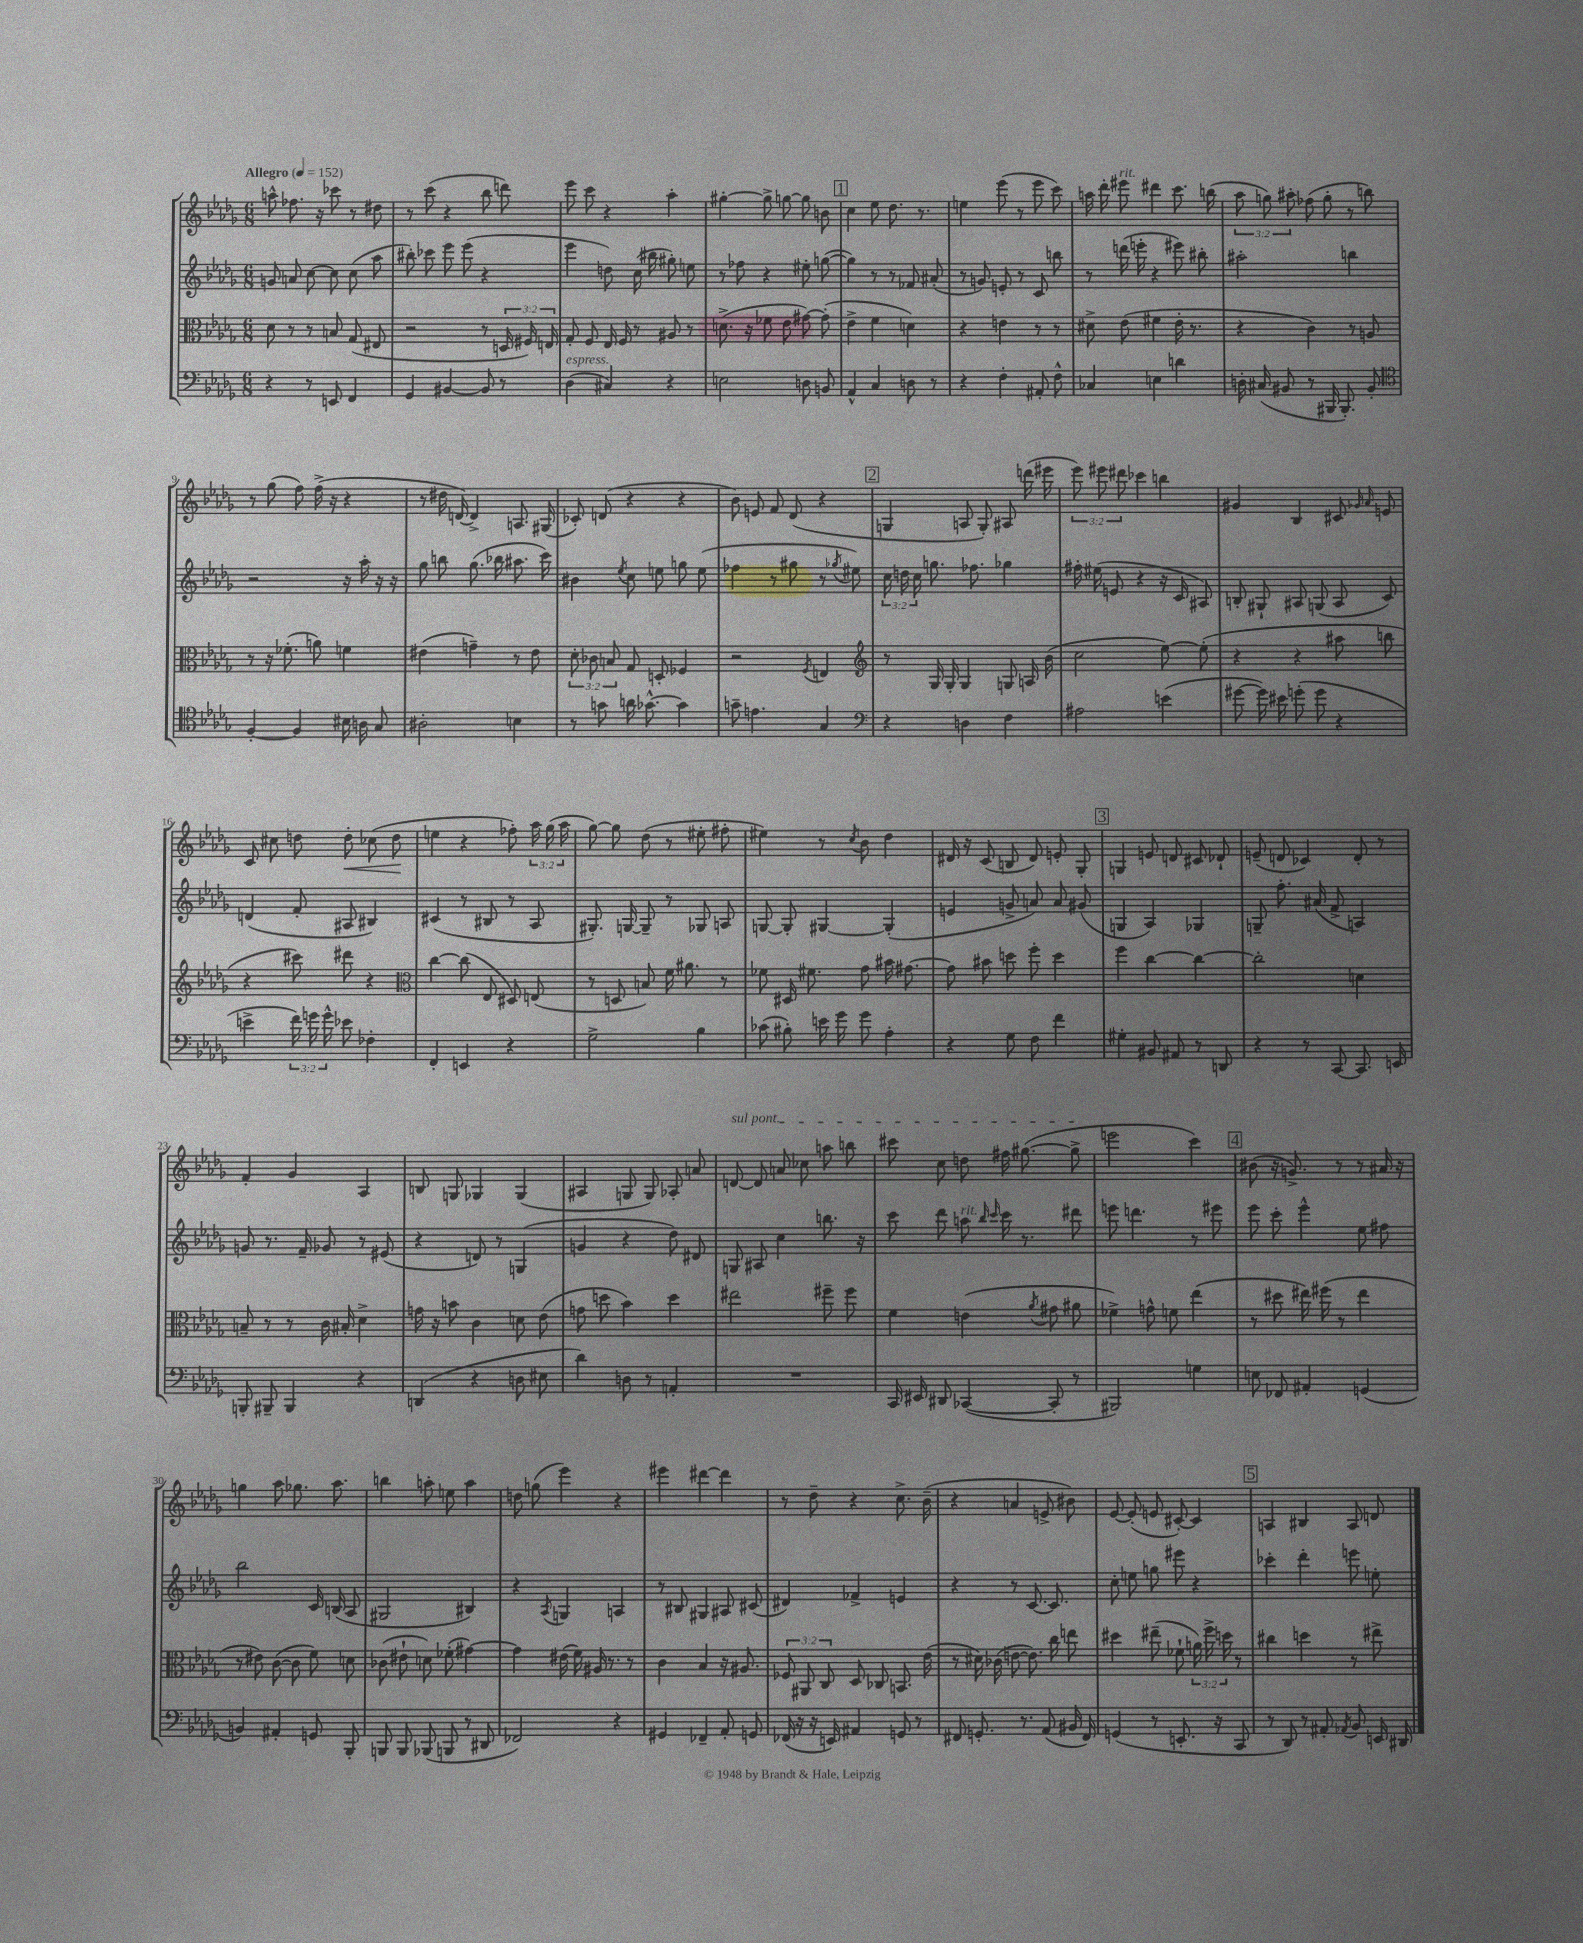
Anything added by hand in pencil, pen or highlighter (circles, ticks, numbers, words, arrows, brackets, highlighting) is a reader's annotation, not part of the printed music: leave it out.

**kern	**kern	**kern	**kern
*staff4	*staff3	*staff2	*staff1
*clefF4	*clefC3	*clefG2	*clefG2
*k[b-e-a-d-g-]	*k[b-e-a-d-g-]	*k[b-e-a-d-g-]	*k[b-e-a-d-g-]
*M6/8	*M6/8	*M6/8	*M6/8
*MM152	*MM152	*MM152	*MM152
4r	8d-\	8g/	8aa^^\
.	8r	8a/	8.ff-\
8r	8r	[8cc\	.
.	.	.	16r
8EE/	8B/	8cc\]	8ccc-\
4FF/	(8G-/	(8cc\	8r
.	8E#/	8aa-\	8dd#\
=	=	=	=
4GG-/	2r	8bb#'\)	8r
.	.	8ccc-\	(8ccc\
[4BB#/	.	8eee-\	4r
.	.	(8eee-\	.
8BB#/]	8r	4r	8bb-\
8r	24D/	.	8ddd\)
.	24F#/)	.	.
.	24E/	.	.
=	=	=	=
(4D-\	8G-'/	4eee-\	8eee-\
.	8F/	.	8ccc\
4C#/)	16E-/	8dd\)	4r
.	16F/	.	.
.	8r	(16cc\	.
.	.	16bb#\	.
4r	8A#/	8gg#'\)	4aa-'\
.	8r	8ee\	.
=	=	=	=
2E\	(8.d^\	8r	[4gg#'\
.	.	8ff-\	.
.	16r	.	.
.	8f-\	4r	8gg#^\]
.	8e-\	.	[8gg\
8D\	[8g#\)	8ee#'\	8gg\]
8BB/	(8g#'\]	([8gg\	8b\
=	=	=	=
4AA-^^/	4e-^\	4gg\])	4cc\
4C/	4f\	8r	8ee-\
.	.	8r	8.dd-\
8D\	4d\)	8f-/	.
.	.	.	8.r
8r	.	(8a#'/	.
=	=	=	=
4r	4r	8r	4ee\
.	.	8g/)	.
4F'\	4e\	8e'/	(8eee-\
.	.	8r	8r
8AA#'/	8r	8c/	8eee-\
8F^^\	8r	8bb\	8ccc\)
=	=	=	=
4C-/	8d#^\	8r	16aa\
.	.	.	16ddd-'\
.	(8e-\	(16ddd\	8eee#\
.	.	16eee'\	.
4E\	4f#\	4r	4ddd#\
4d\	16e-'\	8eee#\)	8.ccc\
.	8.r	.	.
.	.	8bb#'\	.
.	.	.	(16bb\
=	=	=	=
16D'\	4r	2aa#'\	12aa-\
(16C#/	.	.	.
.	.	.	12gg\)
8BB#/	.	.	.
.	.	.	12aa#'\
8r	4c\)	.	(8ff-\
16BBB#/	.	.	8gg'\
8.BBB#'/)	.	.	.
.	8r	4bb\	8r
8BB#'/	8A/	.	8bb\)
=	=	=	=
*clefC4	*	*	*
[4F'/	8r	2r	8r
.	16r	.	(8gg-\
.	(8.f-'\	.	.
4F/]	.	.	8ff\)
.	8a\)	.	(16ff^\
.	.	.	16r
16B#\	4f\	16r	4r
16A\	.	16aa-'\	.
8G-/	.	16r	.
.	.	16r	.
=	=	=	=
2A#'\	(4e#\	8gg-\	8r
.	.	8bb\	16dd#\
.	.	.	[16d/)
.	4g~\)	(8.gg-\	4d^/]
.	.	16bb-\	.
4B\	8r	8.aa#\	8.A/
.	8e#\	.	.
.	.	16ccc\)	(16G#/
=	=	=	=
8r	12d-'\	4b#\	8c-'/)
.	12c-\	.	.
8g\	.	.	(8d/
.	12B/	.	.
.	.	8qee-/	.
16a\	8G-/	8cc\	4r
[8.g-^^\	.	.	.
.	8D'/	8ee\	.
4g-\]	4F-/	8gg\	4r
.	.	(8ee\	.
=	=	=	=
8g~\	2r	4ff-\	8b-\)
4.e\	.	.	8e/
.	.	8r	8f/
.	.	8gg#\	(8d-/
.	8qF/	.	.
4G-/	4E/	8r	4r
.	.	8qgg-/	.
.	.	8ee#\)	.
=	=	=	=
*clefF4	*clefG2	*	*
4r	8r	24cc\	4G/
.	.	24dd\	.
.	.	24cc\	.
.	16G-/	8.gg\	.
.	16G-'/	.	.
4D\	4G-/	.	8A/
.	.	8.ff-\	.
.	.	.	8G'/)
4F\	8G/	4gg-\	8A#/
.	16A/	.	(16ddd\
.	(16b-\	.	16eee#\
=	=	=	=
2A#\	2cc\	16ff#'\	12eee-\)
.	.	(16ee#\	.
.	.	.	12eee#\
.	.	8e/	.
.	.	.	12ddd#\
.	.	4r	4ccc-\
(4e\	[8ee-\)	16r	4bb\
.	.	16c/	.
.	(8ee-'\]	8A#/)	.
=	=	=	=
[8g#\	4r	8B'/	4g#/
16g#\])	.	8G#`/	.
16e#\	.	.	.
(8g'\	4r	8A#/	4B-/
8g\	.	(8G/	.
4r	8aa#\	8A#/	8c#/
.	.	.	16qqg-/
.	.	.	16qqa-/
.	8bb\	8c/)	8e/
=	=	=	=
4e^\	4r	(4d/	8c/
.	.	.	8cc#\
24f\)	8ccc#\)	8f'/	8dd\
24g\	.	.	.
24g^^\	.	.	.
8e-\	8ddd#\	8A#/	8dd'\
4F-'\	4r	4B#/)	(8cc-\
.	.	.	8dd\
=	=	=	=
*	*clefC3	*	*
4FF'/	[4cc\	(4c#/	4ee\
4EE/	(8cc\]	8r	4r
.	8E-/	8B#/	.
4r	8D#/)	8r	8ff-'\)
.	(8E/	8A-/	24aa-\
.	.	.	(24gg-\
.	.	.	24aa-\
=	=	=	=
2G-^\	8r	8.G#'/)	[8gg-\)
.	8D/	.	8gg-\]
.	.	[16G/	.
.	8B/)	8G~/]	(8dd-\
.	16f\	8r	8r
.	8.a#\	.	.
4B-\	.	8G-/	8ee#'\
.	8r	8A/	8ff#'\
=	=	=	=
(8c-\	8f-\	[8G/	4ee#\)
8B#'\)	16D#/	8G'/]	.
.	8.f#\	.	.
16e\	.	[4G#/	8r
16g-\	.	.	.
.	.	.	8qcc/
8g-\	8g-\	.	8b-\
4A-'\	16b#\	(4G#'/]	4dd-\
.	[8.g#\	.	.
=	=	=	=
4r	8g#\]	4e/	16d#/
.	.	.	16r
.	8b#\	.	(8c/
8G-\	8dd\	8g^/	8B/
8F\	8ff'\	8a/)	8d#/)
4f\	4dd\	8a/	8e'/
.	.	(8g#/	8G-'/
=	=	=	=
4G#'\	4ff\	4G/	4G/
8BB#/	[4cc\	4A-/)	8e/
8AA#/	.	.	8d/
8r	4cc\_	4G-/	8c#/
8DD/	.	.	8d-`/
=	=	=	=
4r	2cc'\]	8G~/	(8e~/
.	.	8.ff'\	8d/
8r	.	.	4c-/)
.	.	(16a#/	.
[8CC/	.	8f^/	.
8.CC/]	4d\	4A/)	8d'/
.	.	.	8r
16EE/	.	.	.
=	=	=	=
8BBB'/	8B~/	8g/	4f'/
8BBB#~/	8r	8.r	.
4BBB#/	8r	.	4g-/
.	.	16f~/	.
.	16c\	8g-/	.
.	16B#'/	.	.
4r	4d-^\	8r	4A-/
.	.	(8e#/	.
=	=	=	=
(4DD/	16g\	4r	8B/
.	16r	.	.
.	8b\	.	8G/
4r	4c\	8d/)	4G-/
.	.	8r	.
8D\	8d\	(4G/	(4G-/
8E#\	(8e-\	.	.
=	=	=	=
4d-\)	8g\	4g/	4A#/
.	8dd\	.	.
8D\	4b-\)	4r	8G/
8r	.	.	8G/)
4AA'/	4dd\	8dd-\)	8A-'/
.	.	8d#/	8a/
=	=	=	=
2.r	2ee#\	8G/	[8d/
.	.	8A#/	8d/]
.	.	4cc\	8a/
.	.	.	8cc-\
.	8ff#~\	8.bb\	8aa\
.	8ff#\	.	8bb\
.	.	16r	.
=	=	=	=
16CC/	4f\	8ccc\	8ccc#\
16EE#/	.	.	.
8DD#/	.	8ddd-\	8cc\
([4CC-/	(4e\	8aa\	8dd\
.	.	16qqbb-/	.
.	.	16qqccc/	.
.	.	16ccc\	16ff#\
.	.	8.r	([8.gg#\
.	8qa-/	.	.
8CC-'/]	8g#\	.	.
8r	8a#\	8ddd#\	8gg#^\]
=	=	=	=
2BBB#/)	4f-^\)	8eee\	2eee\
.	.	4.ddd\	.
.	8g^^\	.	.
.	8f\	.	.
4G\	(4ee-\	8r	4ccc\)
.	.	8eee#\	.
=	=	=	=
8E\	8r	8eee-\	(8b#\
8FF-/	8dd#\	8ccc'\	16r
.	.	.	8.g^/)
4AA#'/	16ee#\)	4eee-^^\	.
.	(16ff#\	.	.
.	8r	.	8r
(4GG/	4ee#\	8ee-\	8r
.	.	8ff#\	16a#/
.	.	.	16r
=	=	=	=
4BB/)	8r	2bb-\	4gg\
.	8e#\)	.	.
4AA#'/	([8c\	.	8aa-\
.	8c\]	.	8.gg-\
8GG/	8f\)	16c/	.
.	.	(16B/	8.aa-\
8BBB-'/	8d\	8A-/	.
=	=	=	=
8BBB/	(8c-\	2G#/	4bb\
8BBB/	8e#`\	.	.
(8BBB-/	8d\)	.	8aa'\
8BBB/	(8f-'\	.	8ee\
8r	[4g#\)	4B#/)	4aa\
8DD#/	.	.	.
=	=	=	=
2FF-/)	4g#\]	4r	8dd\
.	.	.	(8gg\
.	.	8qA-/	.
.	(16e#\	4G/	4eee-\)
.	16f\)	.	.
.	16A#/	.	.
.	8.r	.	.
4r	.	4A/	4r
.	8r	.	.
=	=	=	=
4GG#/	4c\	8r	4eee#\
.	.	8B#/	.
4FF-~/	4B-/	4G#/	[4ddd#\
8AA-'/	16r	8A#/	4ddd#\]
.	8.A#/	.	.
8GG/	.	(8c#/	.
=	=	=	=
(16FF-/	12F-/	4d#/)	8r
16r	.	.	.
.	12AA#/	.	.
16r	.	.	8dd-~\
.	12C/	.	.
16EE/)	.	.	.
4AA#/	8D-/	4f-^/	4r
.	8C-/	.	.
8GG/	8.BB/	4e/	8.cc^\
8r	.	.	.
.	(16e-\	.	(16b-~\
=	=	=	=
8FF#/	8r	4r	4r
8.GG'/	16d#\)	.	.
.	(16c-\	.	.
.	[8e\	8r	4a/
8.r	.	.	.
.	8.e\])	[8.c/	.
(8AA-/	.	.	8e^/
.	16cc\	8.c/]	.
16BB#/	8ee\	.	8b#\)
16FF#/)	.	.	.
=	=	=	=
(4GG/	4dd#\	8cc'\	[8e-/
.	.	8ee\	(8e-'/]
8r	(8ee#~\	8gg\	8e/
8.EE'/	8f-`\	8eee#\	[8c#'/)
.	24a\)	4r	4c#/]
.	24ff^\	.	.
16r	.	.	.
.	24dd\	.	.
8CC/	8r	.	.
=	=	=	=
8r	4cc#\	4ccc-'\	4A/
8DD-/)	.	.	.
8r	4dd\	4ddd-'\	4B#/
8AA#'/	.	.	.
8qAA-/	.	.	.
8BB-/	8r	8eee\	8A/
16EE/	8ee#^\	8ee'\	8d/
16DD#/	.	.	.
==	==	==	==
*-	*-	*-	*-
